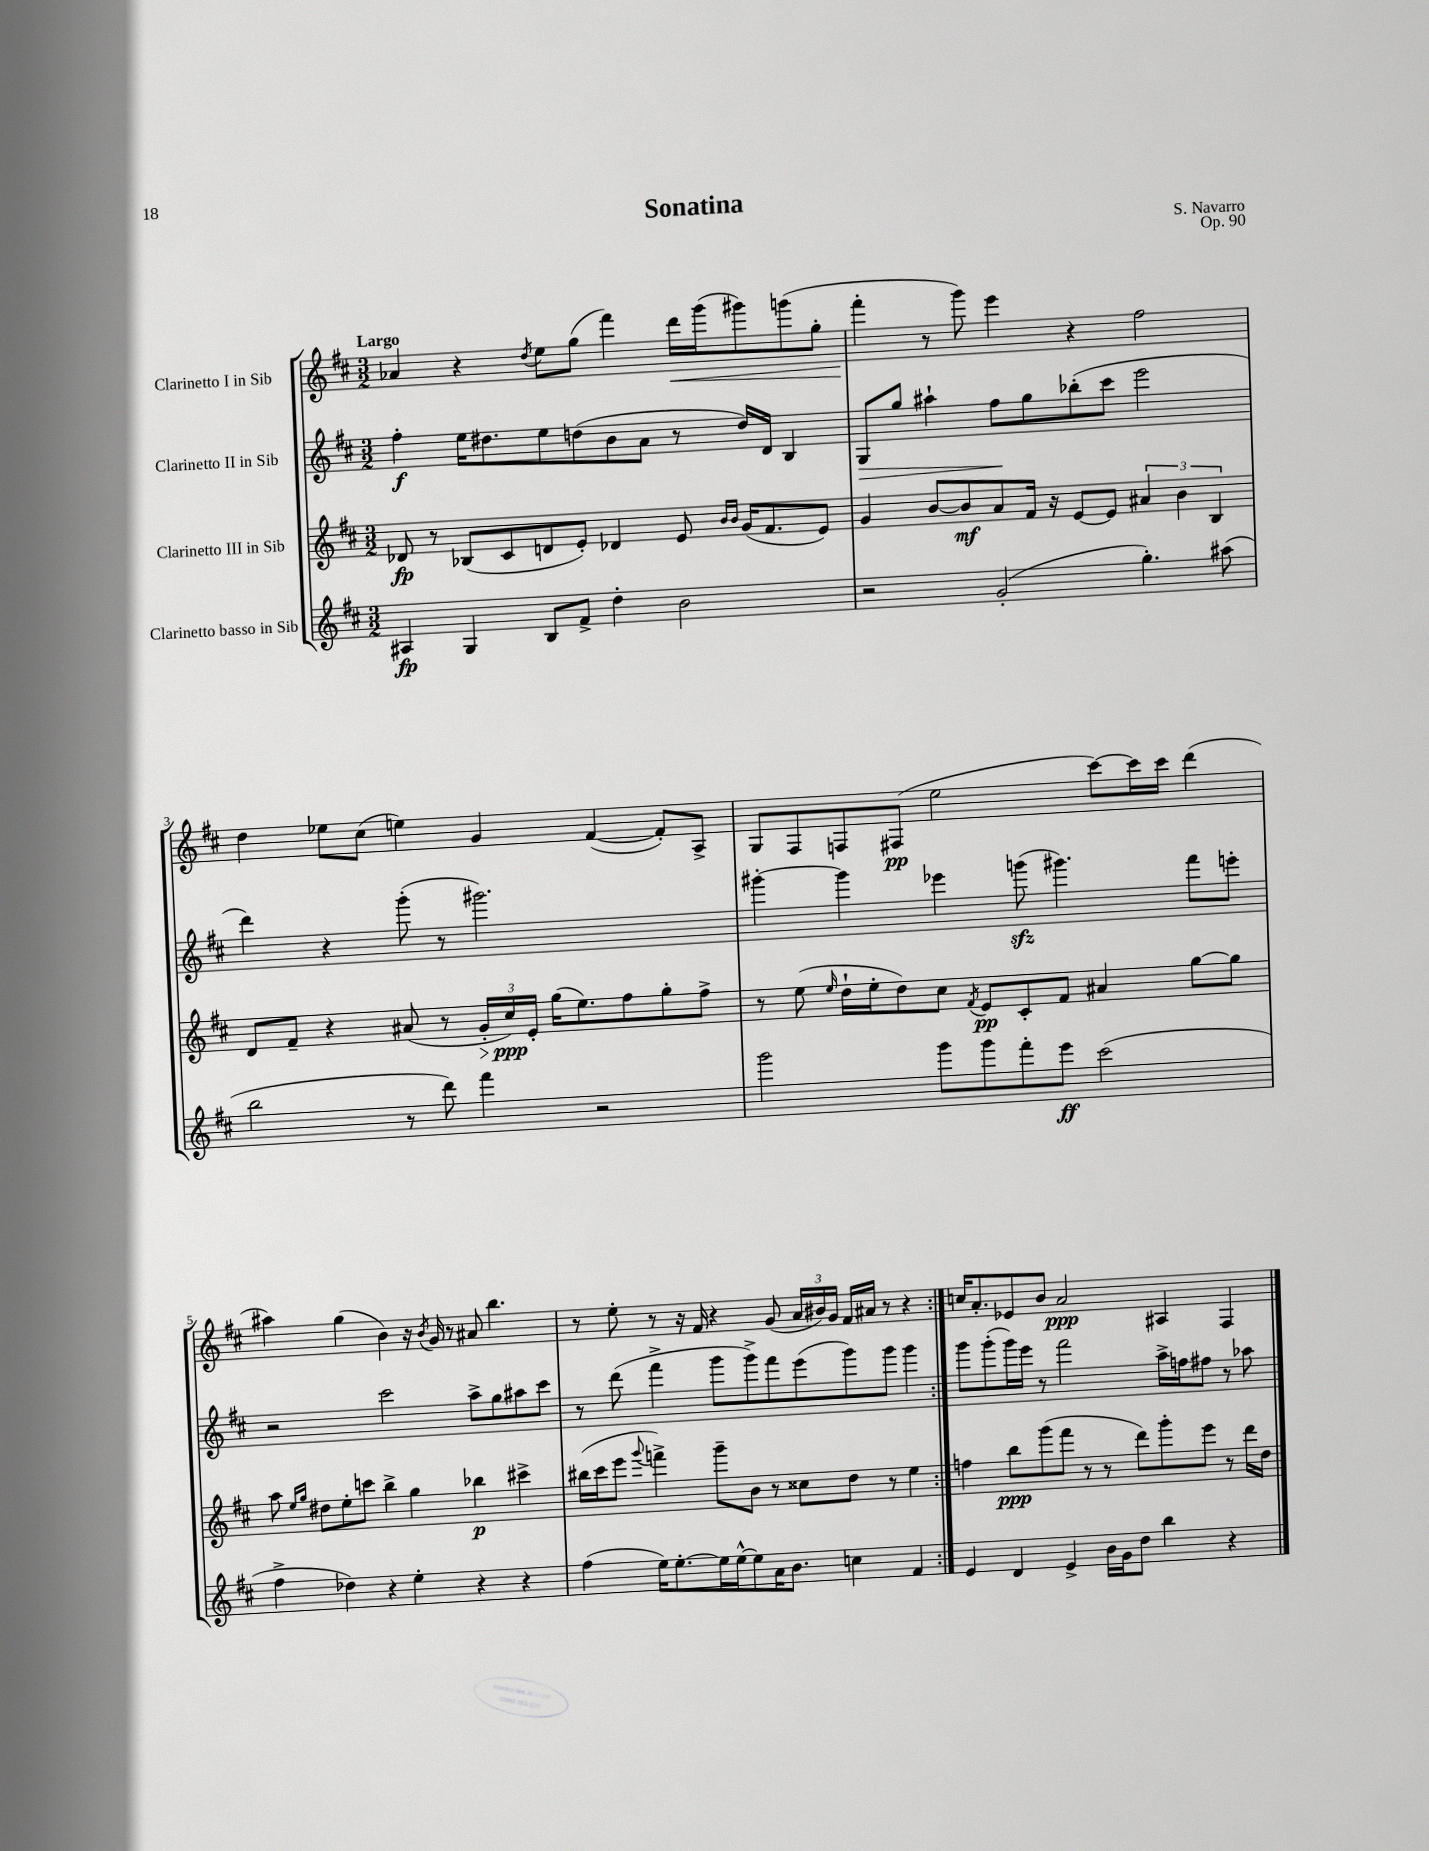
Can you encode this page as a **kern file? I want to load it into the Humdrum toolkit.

**kern	**dynam	**kern	**dynam	**kern	**dynam	**kern	**dynam
*part4	*part4	*part3	*part3	*part2	*part2	*part1	*part1
*staff4	*staff4	*staff3	*staff3	*staff2	*staff2	*staff1	*staff1
*I"Clarinetto basso in Sib	*	*I"Clarinetto III in Sib	*	*I"Clarinetto II in Sib	*	*I"Clarinetto I in Sib	*
*clefG2	*	*clefG2	*	*clefG2	*	*clefG2	*
*k[f#c#]	*	*k[f#c#]	*	*k[f#c#]	*	*k[f#c#]	*
*M3/2	*	*M3/2	*	*M3/2	*	*M3/2	*
=1	=1	=1	=1	=1	=1	=1	=1
!	!	!	!	!	!	!LO:TX:a:B:t=Largo	!
4A#X/	fp	8d-X/	fp	4ff#'\	f	4a-X/	.
.	.	8r	.	.	.	.	.
4G/	.	(8B-X/L	.	16ee\KL	.	4r	.
.	.	.	.	8.dd#X\	.	.	.
.	.	8c#/	.	.	.	.	.
.	.	.	.	.	.	8qdd/	.
8B/L	.	8dn/	.	8ee\	.	8ee\L	.
8f#^/J	.	8e'/J)	.	(8ddn\	.	(8gg\J	.
4dd'\	.	4d-X/	.	8b\	.	4fff#\)	.
.	.	.	.	8a\J	.	.	.
!	!	!	!	!	!	!	!LO:HP:b
2b\	.	8e/	.	8r	.	16ddd\LL	<
.	.	.	.	.	.	(16ggg\J	.
.	.	16qqb/LL	.	.	.	.	.
.	.	16qqb/JJ	.	.	.	.	.
.	.	(16g/KL	.	16dd/LL)	.	8ggg#X\)	.
.	.	8.f#/	.	16d/JJ	.	.	.
.	.	.	.	4B/	.	(8gggn\	.
.	.	8e/J)	.	.	.	8gg'\J	.
=2	=2	=2	=2	=2	=2	=2	=2
!	!	!	!	!	!LO:HP:b	!	!
2r	.	4g/	.	8G/L	>	4fff#'\	.
.	.	.	.	8gg/J	.	.	.
.	.	[8b/L	.	4aa#X`\	.	8r	[
.	.	8b/]	mf	.	.	8ggg\)	.
(2g'/	.	8a/	.	8ff#\L	.	4eee\	.
.	.	16f#/Jk	.	8gg\	]	.	.
.	.	16r	.	.	.	.	.
.	.	[8e/L	.	(8bb-X'\	.	4r	.
.	.	8e/J]	.	8ccc#\J	.	.	.
4.gg'\)	.	6a#X/	.	2eee\	.	2ff#\	.
.	.	6b\	.	.	.	.	.
.	.	6B/	.	.	.	.	.
(8aa#X\	.	.	.	.	.	.	.
!!LO:LB:g=z
=3	=3	=3	=3	=3	=3	=3	=3
2bb\	.	8d/L	.	4ddd\)	.	4dd\	.
.	.	8f#~/J	.	.	.	.	.
.	.	4r	.	4r	.	8ee-X\L	.
.	.	.	.	.	.	(8cc#\J	.
8r	.	(8a#X/	.	(8ggg'\	.	4een\)	.
8ddd\)	.	8r	.	8r	.	.	.
!	!	!	!LO:HP:b	!	!	!	!
4fff#\	.	24g'/LL	>	2.ggg#X\)	.	4g/	.
.	.	24cc#/)	ppp	.	.	.	.
.	.	24e'/JJ	]	.	.	.	.
.	.	(16gg\KL	.	.	.	.	.
.	.	8.ee\)	.	.	.	.	.
2r	.	.	.	.	.	([4f#/	.
.	.	8ff#\	.	.	.	.	.
.	.	8gg'\	.	.	.	8f#'/L])	.
.	.	8ff#^\J	.	.	.	8A^/J	.
=4	=4	=4	=4	=4	=4	=4	=4
2ggg\	.	8r	.	[4ggg#X'\	.	8G/L	.
.	.	(8ee\	.	.	.	8F#/	.
.	.	16qqee/	.	.	.	.	.
.	.	16dd`\LL	.	4ggg#\]	.	8Fn/	.
.	.	16ee'\J	.	.	.	.	.
.	.	8dd\)	.	.	.	(8F#X/J	pp
8ggg\L	.	8cc#\J	.	4eee-X\	.	2ee\	.
.	.	8qf#/	.	.	.	.	.
8ggg\	.	8e/L	pp	.	.	.	.
8fff#'\	.	8c#'/	.	(8gggnzz\	.	.	.
8eee\J	ff	8f#/J	.	4.ggg#X\)	.	.	.
(2ccc#\	.	4a#X/	.	.	.	[8ccc#\L)	.
.	.	.	.	.	.	16ccc#\L]	.
.	.	.	.	.	.	16ccc#\JJ	.
.	.	[8gg\L	.	8fff#\L	.	(4ddd\	.
.	.	8gg\J]	.	8eeen'\J	.	.	.
!!LO:LB:g=z
=5	=5	=5	=5	=5	=5	=5	=5
4ff#^\	.	8aa\	.	2r	.	4aa#X\)	.
.	.	16qqee/LL	.	.	.	.	.
.	.	16qqgg/JJ	.	.	.	.	.
.	.	8dd#X\L	.	.	.	.	.
4dd-X\)	.	8ee'\	.	.	.	(4gg\	.
.	.	8cccn\J	.	.	.	.	.
4r	.	4bb^\	.	2ccc#\	.	4b\)	.
4ee'\	.	4gg\	.	.	.	16r	.
.	.	.	.	.	.	8qb/	.
.	.	.	.	.	.	16g/	.
.	.	.	.	.	.	8r	.
4r	.	4bb-X\	p	8aa^\L	.	8a#X/	.
.	.	.	.	8gg\	.	4.bb\	.
4r	.	4ccc#X^\	.	8aa#X\	.	.	.
.	.	.	.	8ccc#\J	.	.	.
=6	=6	=6	=6	=6	=6	=6	=6
(4ff#\	.	(16bb#X\LL	.	8r	.	8r	.
.	.	16ccc#\J	.	.	.	.	.
.	.	8eee\J	.	(8ddd\	.	8ee'\	.
.	.	8qqggg/	.	.	.	.	.
16ee\KL)	.	4fffn^\)	.	4fff#^\	.	8r	.
[8.ee'\	.	.	.	.	.	.	.
.	.	.	.	.	.	16r	.
.	.	.	.	.	.	16f#/	.
16ee\L]	.	8ggg~\L	.	8ggg\L	.	4r	.
[16ee^^\J	.	.	.	.	.	.	.
8ee\]	.	8b\J	.	8ggg^\)	.	.	.
16a\K	.	8r	.	8fff#\	.	(8g/	.
8.b\J	.	.	.	.	.	.	.
.	.	8cc##X\L	.	(8eee\	.	24a/LL	.
.	.	.	.	.	.	24b#X/)	.
.	.	.	.	.	.	24g/JJ	.
4ccn\	.	8dd\J	.	8ggg\)	.	16f#/LL	.
.	.	.	.	.	.	16a#X/JJ	.
.	.	8r	.	8ggg\J	.	8r	.
4f#/	.	4ee\	.	4ggg\	.	4r	.
=7:|!	=7:|!	=7:|!	=7:|!	=7:|!	=7:|!	=7:|!	=7:|!
4e/	.	4ffn\	.	8ggg\L	.	16ccn/KL	.
.	.	.	.	.	.	8.a'/	.
.	.	.	.	(8ggg'\	.	.	.
4d/	.	8bb\L	ppp	16ggg\L)	.	8e-X/	.
.	.	.	.	16eee\JJ	.	.	.
.	.	(8ggg\	.	8r	.	8b/J	.
4e^/	.	8fff#\J	.	2fff#\	.	2a/	ppp
.	.	8r	.	.	.	.	.
16b\LL	.	8r	.	.	.	.	.
16g\J	.	.	.	.	.	.	.
8dd\J	.	8ddd\L)	.	.	.	.	.
4bb\	.	8ggg'\	.	16aa^\LL	.	4A#X/	.
.	.	.	.	16ffn\J	.	.	.
.	.	8eee\J	.	8ff#X\J	.	.	.
4r	.	8r	.	8r	.	4F#/	.
.	.	16ddd\LL	.	8aa-X\	.	.	.
.	.	16dd\JJ	.	.	.	.	.
==	==	==	==	==	==	==	==
*-	*-	*-	*-	*-	*-	*-	*-
